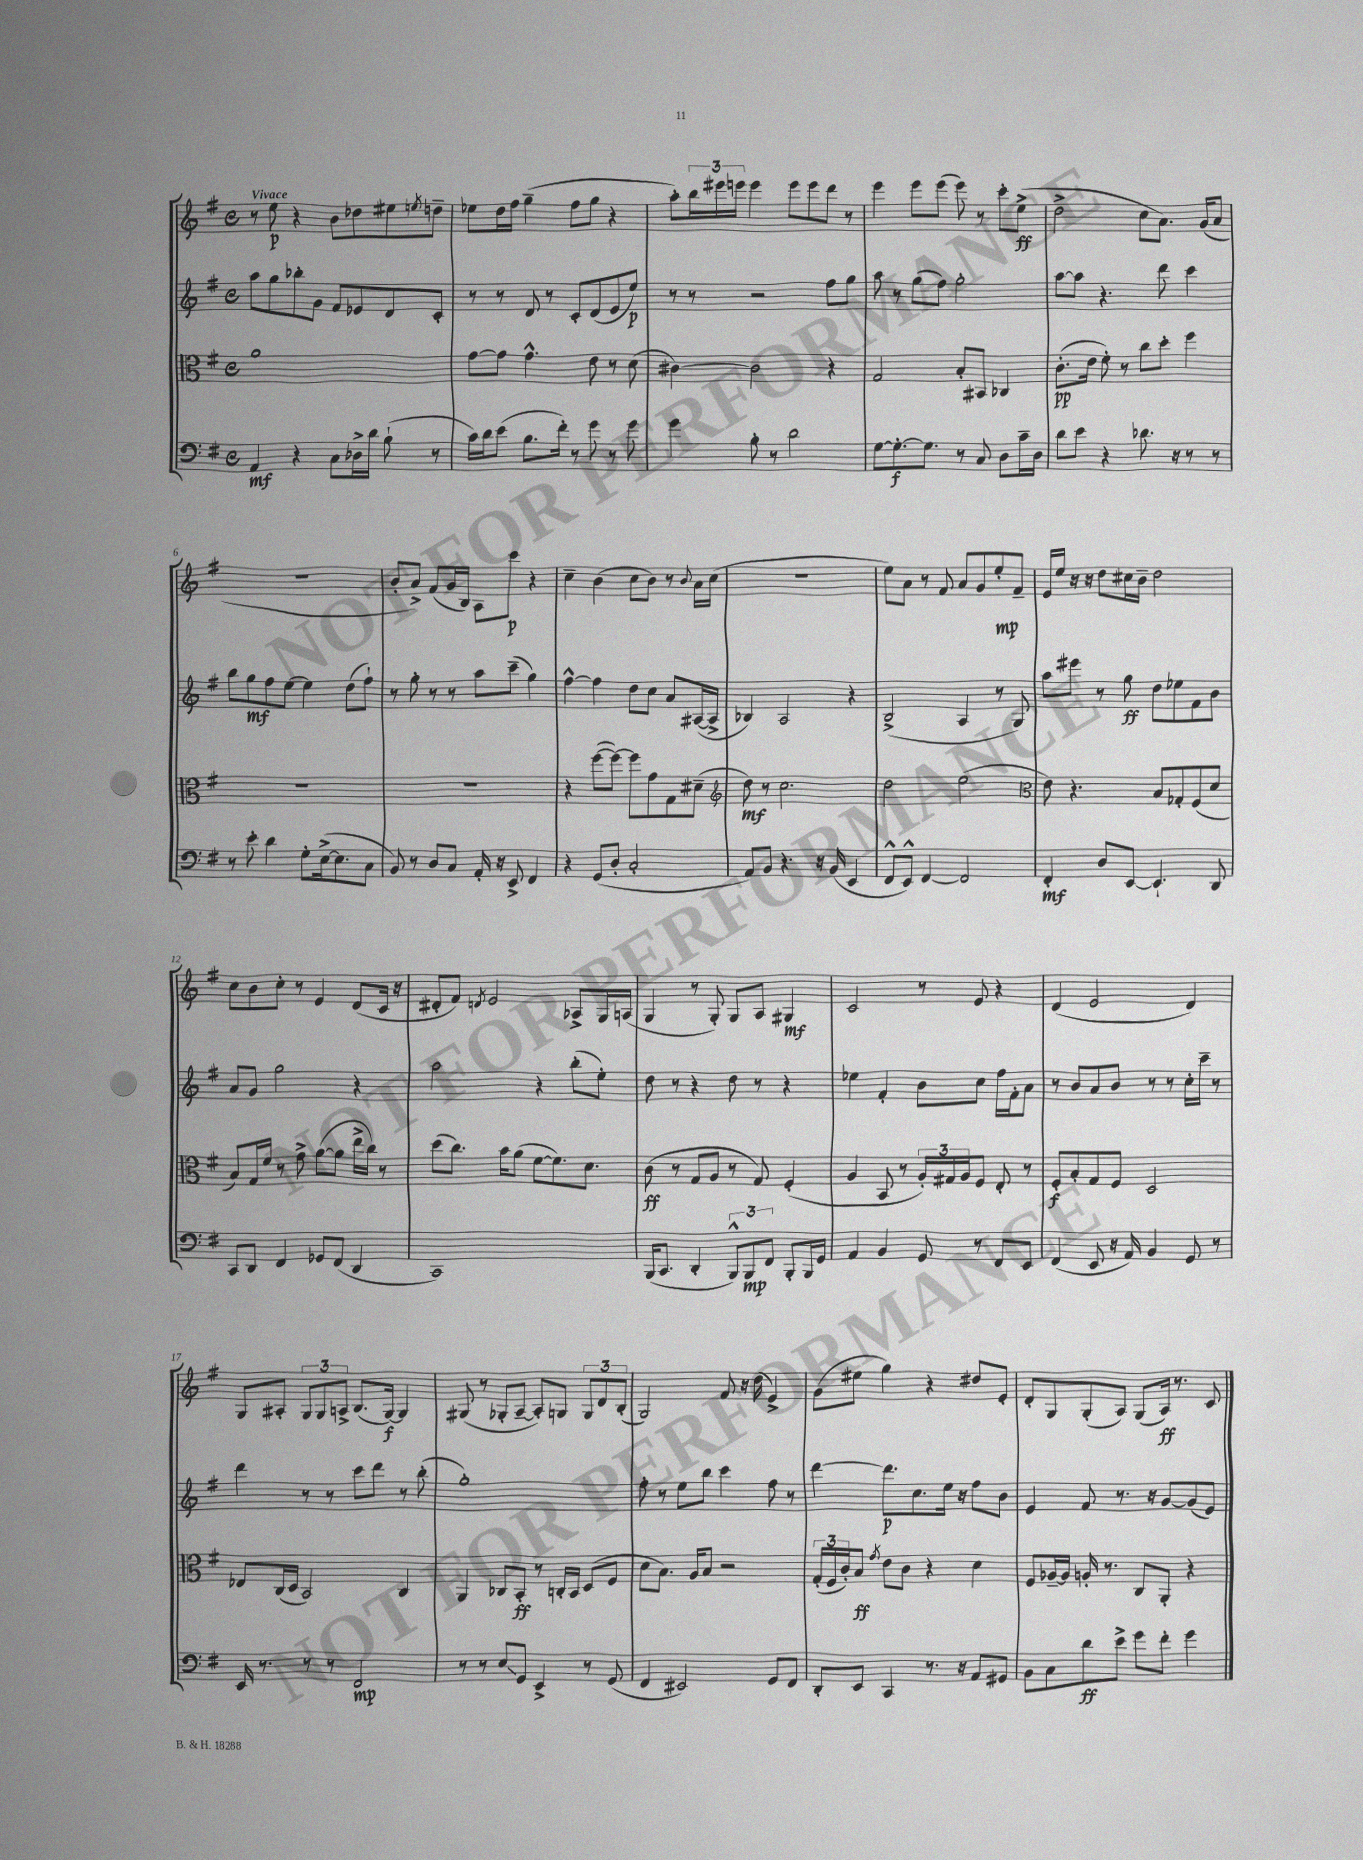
<<
\new StaffGroup <<
\new Staff = "s0" {
    \clef treble \key g \major \defaultTimeSignature \time 4/4 \tempo "Vivace"
    r8 e''8\p r4 b'8 des''8 eis''8 \acciaccatura { e''8 } d''8-- |
    ees''8 d''16 fis''16 g''4--( fis''8 g''8 r4 |
    a''8-.) \tuplet 3/2 { b''16 eis'''16 e'''16 } e'''4 e'''8 e'''8 d'''8 r8 |
    e'''4 e'''8 e'''8( e'''8) r8 c'''8-. e''8->\ff( |
    d''2-> c''8 a'8.) g'16( a'8 |
    R1 |
    b'8-. a'8->) fis'8( g'16 b16) a8 c'''8\p r4 |
    c''4-- b'4( c''8 b'8) r8 \appoggiatura { b'8 } a'16 c''16( |
    R1 |
    e''8) a'8 r8 fis'8 a'8 g'8 e''8-.\mp fis'8-- |
    e'16 e''16 r16 r16 d''8 cis''16 b'16-- d''2 |
    c''8 b'8 c''8-. r8 e'4 d'8( c'16 r16 |
    dis'8-. fis'8) \acciaccatura { d'8 } e'2 aes8-> g16 a16( |
    g4 r8 g8-.) g8 a8 gis4\mf |
    c'2 r8 e'8 r4 |
    d'4( e'2 d'4) |
    g8 ais8-. \tuplet 3/2 { g8 g8 a8-> } b8.( g16~\f) g4 |
    gis8( r8 ges8-. a8~-- a8-.) g8 \tuplet 3/2 { g8 d'8 b8-.( } |
    g2) fis'8 r16 d''16( e'4->) |
    g'8( eis''8 g''4) r4 dis''8 e'8-. |
    d'8-. g8 g8-.( a8) g8( a16\ff) r8. c'8 \bar "|." |
}
\new Staff = "s1" {
    \clef treble \key g \major \defaultTimeSignature \time 4/4
    a''8 g''8 bes''8-. g'8 fis'8 ees'8 d'8 c'8-. |
    r8 r8 d'8 r8 c'8-. d'8( e'8 e''8\p) |
    r8 r8 r2 fis''8 g''8 |
    a''8 r8 g''8( fis''8) g''2-. |
    a''8~ a''8 r4. d'''8 c'''4 |
    b''8 g''8\mf fis''8 e''8~ e''4 d''8( fis''8-!) |
    r8 g''8-. r8 r8 a''8 c'''8--( g''4) |
    fis''4~-^ fis''4 d''8 c''8 a'8 ais16~( ais16-> |
    bes4) a2 r4 |
    b2->( a4 r8 g8) |
    a''8 eis'''8 r8 g''8\ff d''8 ees''8 fis'8 b'8 |
    a'8 g'8 g''2 r4 |
    a''2 r4 b''8-.( e''8-.) |
    d''8 r8 r4 d''8 r8 r4 |
    ees''4 fis'4-. b'8 c''8 fis''16 fis'16-. a'8 |
    r8 b'8 a'8 b'8 r8 r8 c''16-. c'''16-- r8 |
    d'''4 r8 r8 c'''8 d'''8 r8 b''8-.( |
    g''1-.) |
    fis''8-. r8 e''8 b''8 c'''4 fis''8 r8 |
    d'''4~ d'''8.\p c''8. e''16 r16 fis''8 b'8 |
    e'4 fis'8 r8. r16 g'8~ g'8( e'8) \bar "|." |
}
\new Staff = "s2" {
    \clef alto \key g \major \defaultTimeSignature \time 4/4
    a'1 |
    g'8~ g'8 g'4.-^ e'8 r8 d'8( |
    cis'4~) cis'2 r4 |
    g2 b8-. bis,8 ces4 |
    c'8.-.\pp( e'16 fis'8-.) r8 c''8 d''8-. fis''4 |
    R1 |
    R1 |
    r4 fis''8~( fis''8~) fis''8 g'8 g8 dis'8--( |
    \clef treble d''8\mf) r8 c''2. |
    d''2 e''2( |
    \clef alto e'8) r4. b8 ges8-. fis8( d'8 |
    b8) g16 fis'16 r8 g'8-> a'8~( a'8 e''16-> c''16) r8 |
    d''8( c''8.) b'16 a'8( fis'8~ fis'8.) d'8. |
    c'8\ff( r8 g8 a8 r8 g8) fis4-.( |
    a4 b,8 r8 \tuplet 3/2 { a16-.) gis16 a16 } fis8 e8-. r8 |
    fis8-.\f b8-. g8 fis8 d2 |
    ees8 c16( d16 b,2) c4 |
    a,4 ces8 b,8-.\ff r8 c16-. b,16 d8( fis8 |
    d'8 b8.) a16 b8 r2 |
    \tuplet 3/2 { g16-.( fis16 c'16-.) } b8\ff \acciaccatura { g'8 } e'8 c'8 r4 d'4 |
    fis8 aes16~-- aes16 a16-. r8. c8 a,8-. r4 \bar "|." |
}
\new Staff = "s3" {
    \clef bass \key g \major \defaultTimeSignature \time 4/4
    a,4\mf r4 c8 des16-> d'16 b8-!( r8 |
    c'16) d'16 e'8( b8. fis'16-.) r8 g'8 r8 g'8 |
    g'4 b8-. r8 d'2 |
    g8~ g8.~-.\f g8. r8 c8 d8 c'16-- d16 |
    d'8 e'8 r4 des'8. r16 r8 r8 |
    r8 e'8-. d'4 g8-. e16~->( e8. c8 |
    b,8) r8 d8 c8 a,16-. r16 e,8-> fis,4 |
    r4 g,8( d8-. c2-. |
    a,8) b,8 r4. r16 b,16( e,4 |
    fis,8-^ e,8-^) fis,4~ fis,2 |
    fis,4-.\mf d8 e,8~ e,4.-! d,8 |
    c,8 d,8 fis,4 ges,8 fis,8( d,4 |
    c,1) |
    b,,16( c,8. d,4-. \tuplet 3/2 { b,,8-^) b,,8\mp fis,8 } b,,8-. b,,16 g,16 |
    a,4 b,4 g,8 r8 fis,8 e,8 |
    fis,4( e,8 r16 a,16) b,4 g,8 r8 |
    e,16 r8. r8 r8 fis,2\mp |
    r8 r8 e8\glissando g,8 e,4-> r8 g,8( |
    fis,4 eis,2) g,8 fis,8 |
    d,8-. e,8 c,4 r8. r16 a,8 gis,8 |
    b,8 c8 d'8\ff e'8-> g'8 fis'8-. g'4 \bar "|." |
}
>>
>>
